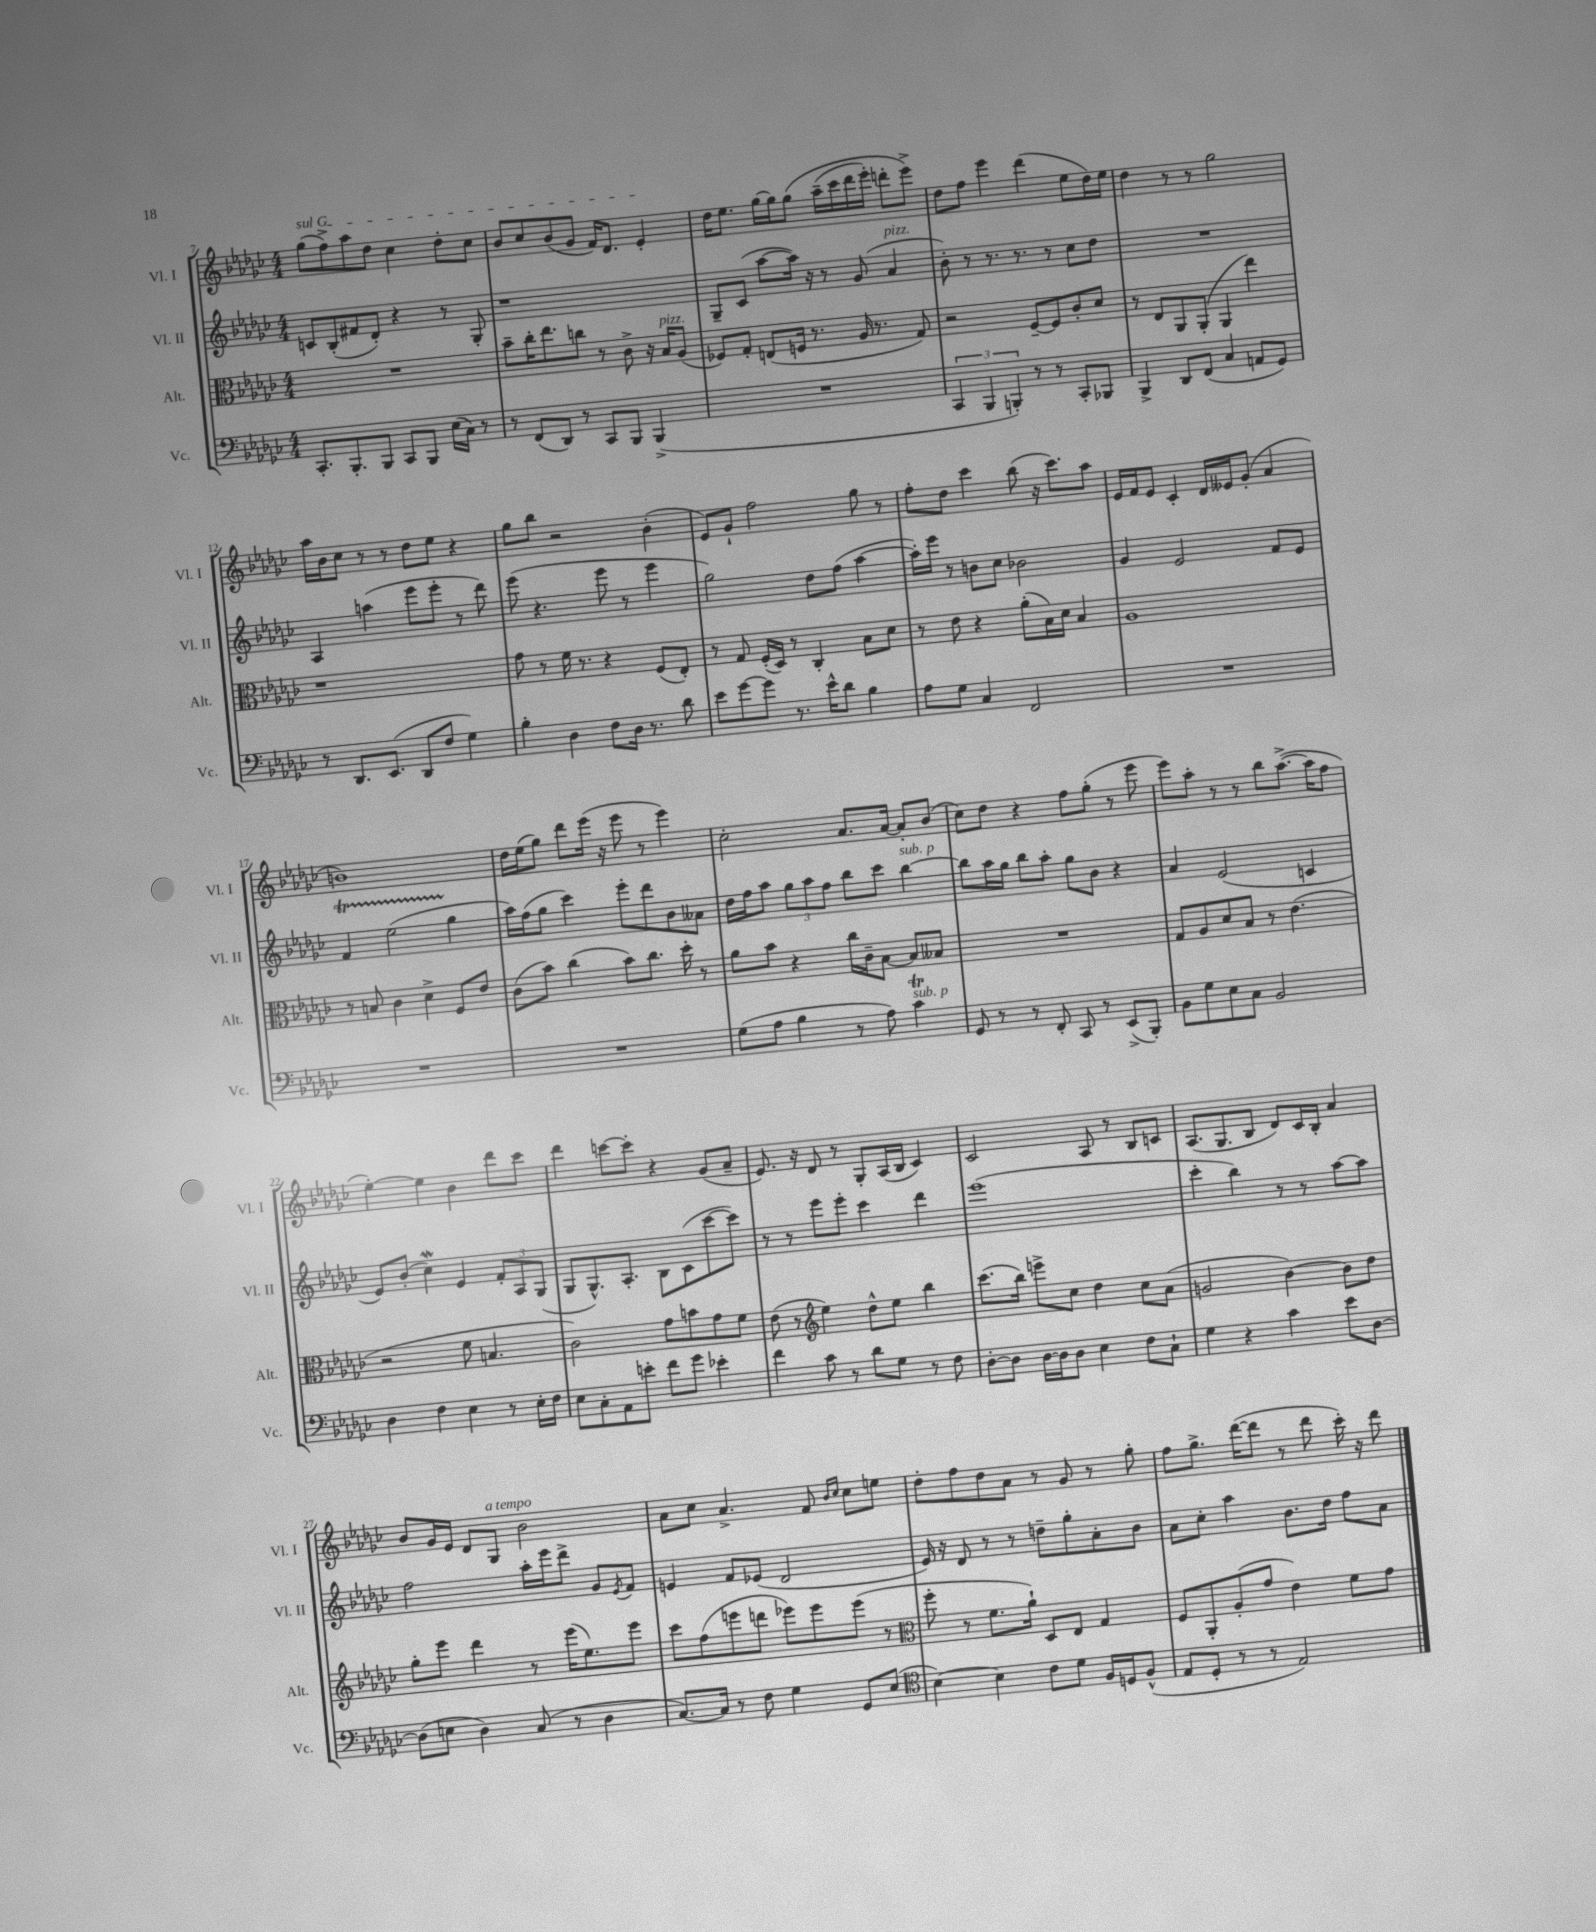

**kern	**kern	**kern	**kern
*part4	*part3	*part2	*part1
*staff4	*staff3	*staff2	*staff1
*I"Vc.	*I"Alt.	*I"Vl. II	*I"Vl. I
*I'Vc.	*I'Alt.	*I'Vl. II	*I'Vl. I
*clefF4	*clefC3	*clefG2	*clefG2
*k[b-e-a-d-g-c-]	*k[b-e-a-d-g-c-]	*k[b-e-a-d-g-c-]	*k[b-e-a-d-g-c-]
*M4/4	*M4/4	*M4/4	*M4/4
=7	=7	=7	=7
!	!	!	!LO:TX:a:i:t=sul G
8.CC-'/L	1r	8cn/L	(8gg-\L
.	.	(8B-'/	8ff^\)
8.BBB-'/	.	.	.
.	.	8f#X/	8aa-\
8BBB-/J	.	8d-'/J)	8dd-\J
8CC-/L	.	4r	4cc-\
8BBB-/J	.	.	.
(16E-\LL	.	8r	8dd-'\L
16C-\JJ)	.	.	.
8r	.	8G-'/	8cc-\J
=8	=8	=8	=8
8r	8b-~\L	1r	8b-/L
(8FF/L	16cc-'\K	.	8cc-/
.	8.ee-\	.	.
8DD-/J)	.	.	(8b-/
8r	8ccn\J	.	8g-/J
8CC-/L	8r	.	16f/KL)
.	.	.	8.d-/J
8BBB-/J	8c-^\	.	.
(4BBB-^/	16r	.	4e-'/
!	!LO:TX:a:i:t=pizz.	!	!
.	16B-/KL	.	.
.	(8A-/J	.	.
=9	=9	=9	=9
1r	8F-X/L)	8G-~/L	16dd-\KL
.	.	.	8.ee-\J
.	8G-'/J	(8c-/J	.
.	(8En/L	[8aa-\L	[16gg-\LL
.	.	.	16gg-\J]
.	16Fn/Jk	16aa-\Jk])	(8gg-\J
.	8.r	16r	.
.	.	8r	(16aa-~\LL
.	.	.	16ccc-\
.	16A-/	(8g-/	16ddd-\
.	8.r	.	16eee-'\JJ)
!	!	!LO:TX:a:i:t=pizz.	!
.	.	4a-/	8dddn'\L
.	8G-/)	.	8eee-^\J)
=10	=10	=10	=10
6CC-/	2r	8b-'\)	8dd-\L
.	.	8r	8ff\J
6BBB-/	.	.	.
.	.	8.r	4eee-\
6BBBn'/)	.	.	.
.	.	8.r	.
8r	[8F~/L	.	(4ddd-\
8r	8F/]	8r	.
8CC-'/L	8c-'/	8cc-\L	8ee-\L
8BBB-X/J	8d-/J	8dd-\J	16dd-\L)
.	.	.	16ee-\JJ
=11	=11	=11	=11
4BBB-^/	8r	1r	4dd-\
.	8E-/L	.	.
8DD-/L	8AA-/	.	8r
(8FF/J	(8AA-'/J	.	8r
4C-/	4AA-/	.	2gg-\
8AAn/L	4ee-\)	.	.
8GG-/J)	.	.	.
!!LO:LB:g=z
=12	=12	=12	=12
8r	1r	4A-/	16aa-\LL
.	.	.	16b-\J
8.DD-/L	.	.	8cc-\J
.	.	(4aan\	8r
(8.EE-/J	.	.	.
.	.	.	8r
8DD-/L	.	8eee-\L	8dd-\L
8F/J	.	8eee-'\J	8ee-\J
4G-\)	.	8r	4r
.	.	8ddd-\)	.
=13	=13	=13	=13
4B-'\	8g-\	(8eee-\	8gg-\L
.	8r	4.r	8bb-\J
4D-\	16f\	.	2r
.	8.r	.	.
8F\L	4r	8eee-\	.
16D-\Jk	.	8r	.
8.r	.	.	.
.	(8F/L	4eee-\	(4b-'\
8d-\	8E-'/J)	.	.
=14	=14	=14	=14
8e-\L	8r	2gg-\)	8e-/L)
[8g-\	8G-/	.	8g-`/J
8g-\J]	(16F'/LL	.	2ff\
.	16D-/JJ)	.	.
8.r	8r	.	.
.	4C-'/	8dd-\L	.
16e-^^\KL	.	.	.
8d-\J	.	(8ff\J	.
4B-\	8B-\L	[4aa-\	8gg-\
.	8d-\J	.	8r
=15	=15	=15	=15
8A-\L	8r	16aa-'\LL])	8ff'\L
.	.	16eee-\JJ	.
8G-\J	8e-\	8r	8dd-\J
4C-/	4r	8bn\L	4ccc-\
.	.	8cc-\J	.
2FF/	(8a-'\L	2b-X\	(8bb-\
.	16B-\L)	.	16r
.	16d-\JJ	.	8.ccc-\L)
.	4B-/	.	.
.	.	.	8aa-\J
=16	=16	=16	=16
1r	1A-	4g-/	16e-/LL
.	.	.	16f/J
.	.	.	8e-/J
.	.	2e-/	4c-'/
.	.	.	16d-/LL
.	.	.	16e--X/J
.	.	.	(8g-'/J
.	.	8f/L	4a-/
.	.	8e-/J	.
!!LO:LB:g=z
=17	=17	=17	=17
1r	8r	4ft/	1bn)
.	8Bn/	.	.
.	4c-\	(2ee-TTT\	.
.	4d-^\	.	.
.	8F/L	4gg-\	.
.	8e-/J	.	.
=18	=18	=18	=18
1r	(8c-\L	16aa-\LL)	16dd-\LL
.	.	(16ff\J	(16ee-\J
.	8b-\J)	8gg-\J	8gg-\J)
.	(4cc-\	4ccc-\)	8ddd-\L
.	.	.	(16eee-\Jk
.	.	.	16r
.	8b-\L)	8eee-'\L	8eee-\
.	8.cc-\J	8ddd-\	8r
.	.	8b-\	4eee-\)
.	16dd-'\	.	.
.	8r	8a--X\J	.
=19	=19	=19	=19
(8G-\L	8a-\L	16dd-\LL	2cc-'\
.	.	16ff\J	.
8A-\J	8b-\J	8aa-\J	.
4B-\	4r	12gg-\L	.
.	.	12aa-\	.
.	.	12ff\J	.
8r	16cc-\LL	8bb-\L	8.a-/L
.	16c-~\J	.	.
8A-\)	[8B-\J	8ccc-\J	.
.	.	.	[16a-/Jk
!	!	!LO:TX:a:i:t=sub. p	!
!LO:TX:a:i:t=sub. p	!	!	!
4c-T\	8B-/L]	[4bb-\	8a-'/L]
.	8B--X/J	.	(8b-/J
=20	=20	=20	=20
8GG-/	1r	8bb-\L]	8cc-\L)
8r	.	16aa-\L	8dd-\J
.	.	16gg-\JJ	.
8r	.	8bb-\L	4r
8FF'/	.	8aa-'\J	.
8CC-/	.	8gg-\L	8ff\L
8r	.	8b-\J	(8gg-'\J
(8EE-^/L	.	4r	8r
8BBB-'/J)	.	.	8eee-\
=21	=21	=21	=21
8BB-\L	8G-/L	4a-/	8eee-\L)
8G-\	8A-/	.	8aa-'\J
8E-\	8d-/	(2e-/	8r
8C-\J	8B-/J	.	8r
2BB-/	8r	.	8bb-\L
.	(4.e-\	.	([8.aa-^\J
.	.	4cn/	.
.	.	.	16aa-\KL]
.	.	.	8ff\J
!!LO:LB:g=z
=22	=22	=22	=22
4D-\	2r	8e-/L)	[4ee-'\)
.	.	(8b-'/J	.
4F\	.	4cc-w\)	4ee-\]
4E-\	8f\	4e-/	4b-\
.	4.Bn/	.	.
8r	.	12f'/L	8ddd-\L
.	.	12A-/	.
16E-'\LL	.	.	8ccc-\J
.	.	(12G-/J	.
16F\JJ	.	.	.
=23	=23	=23	=23
8E-\L	2c-\)	8G-/L	4ddd-\
8C-'\	.	8.G-^^/)	.
8AA-\	.	.	[8cccn\L
.	.	8.A-'/J	.
8en'\J	.	.	8ccc'\J]
8f\L	8g-\L	8B-\L	4r
8g-\J	8bn\	(8c-\	.
4e-X'\	8g-\	[8ccc-\	(8g-/L
.	8f\J	8ccc-\J])	8a-~/J
=24	=24	=24	=24
4f\	(8e-\	8r	8.e-/)
.	8r	8r	.
.	.	.	16r
*	*clefG2	*	*
8c-\	4ee-\)	8eee-\L	8d-/
8r	.	8eee-'\J	8r
8d-\L	8dd-^^\L	4ccc-\	8G-'/L
8G-\J	8ee-\J	.	(16A-/L
.	.	.	16B-/JJ
8r	4bb-\	4ddd-\	4c-/)
8F\	.	.	.
=25	=25	=25	=25
[8D-'\L	(8.ccc-\L	(1eee-	2c-/
8D-\J]	.	.	.
.	16bb-\Jk)	.	.
[16D-\LL	8eeen^\L	.	.
16D-\J]	.	.	.
8D-\J	8cc-\J	.	.
4E-\	4dd-\	.	8A-/
.	.	.	8r
8F\L	8cc-\L	.	8B-/L
8C-`\J	(8a-\J	.	8cn/J
=26	=26	=26	=26
4G-\	2gn/	4ccc-'\	(8.A-/L
.	.	.	8.G-/
4r	.	4bb-\)	.
.	.	.	8B-/J
4c-\	[4b-\)	8r	8d-/L)
.	.	8r	16c-/L
.	.	.	16B-'/JJ
8e-\L	8b-\L]	[8aa-\L	4a-/
[8D-\J	8dd-\J	8aa-\J]	.
!!LO:LB:g=z
=27	=27	=27	=27
(8D-\L]	8gg-'\L	2ff\	8b-/L
8En\J	8eee-\J	.	16g-/L
.	.	.	16e-/JJ
4D-\)	4ddd-\	.	8d-/L
!	!	!	!LO:TX:a:i:t=a tempo
.	.	.	8G-/J
(8C-/	8r	16aa-'\LL	2b-\
.	.	16eee-\J	.
8r	(16eee-\KL	8ddd-^\J	.
.	8.ee-\)	.	.
4D-\	.	8g-/L	.
.	.	8qe-/	.
.	8eee-\J	8f/J	.
=28	=28	=28	=28
[8.C-/L)	8ccc-\L	4en/	8a-\L
.	(8ff\	.	8cc-\J
16C-/Jk]	.	.	.
8r	8eeen\	8f/L	4.a-^/
8F\	8dddn\J	(8e-X/J	.
4G-\	8eee-X\L)	2d-/	.
.	8eee-\	.	8f/
.	.	.	16qqb-/LL
.	.	.	16qqcc-/JJ
8GG-/L	(8eee-\J	.	8cc-\L
(8E-/J	8r	.	8een\J
=29	=29	=29	=29
*clefC4	*clefC3	*	*
[4B-\)	8ff'\	16e-/)	8dd-'\L
.	.	16r	.
.	8r	8d-/	8ff\
4B-\]	8.f\L	8r	8dd-\
.	.	8r	8a-\J
.	16a-`\Jk)	.	.
8c-\L	8D-/L	8ddn~\L	8r
8d-\J	8E-/J	8gg-'\	8g-/
16F/LL	4G-/	8a-'\	8r
16Dn/J	.	.	.
(8F^^/J	.	8b-\J	8gg-'\
=30	=30	=30	=30
8E-/L	8F/L	8a-\L	8ff\L
8D-'/J	8AA-'/	8cc-'\J	8.gg-^\J
8r	(8A-'/	4aa-\	.
.	.	.	([16ddd-\KL
8r	8g-/J	.	8ddd-\J]
2E-/)	4e-\)	8.b-\L	8r
.	.	.	8ddd-\
.	.	16dd-\Jk	.
.	8f\L	8ff\L	16ccc-'\)
.	.	.	16r
.	8g-\J	8a-\J	8ddd-\
==	==	==	==
*-	*-	*-	*-
